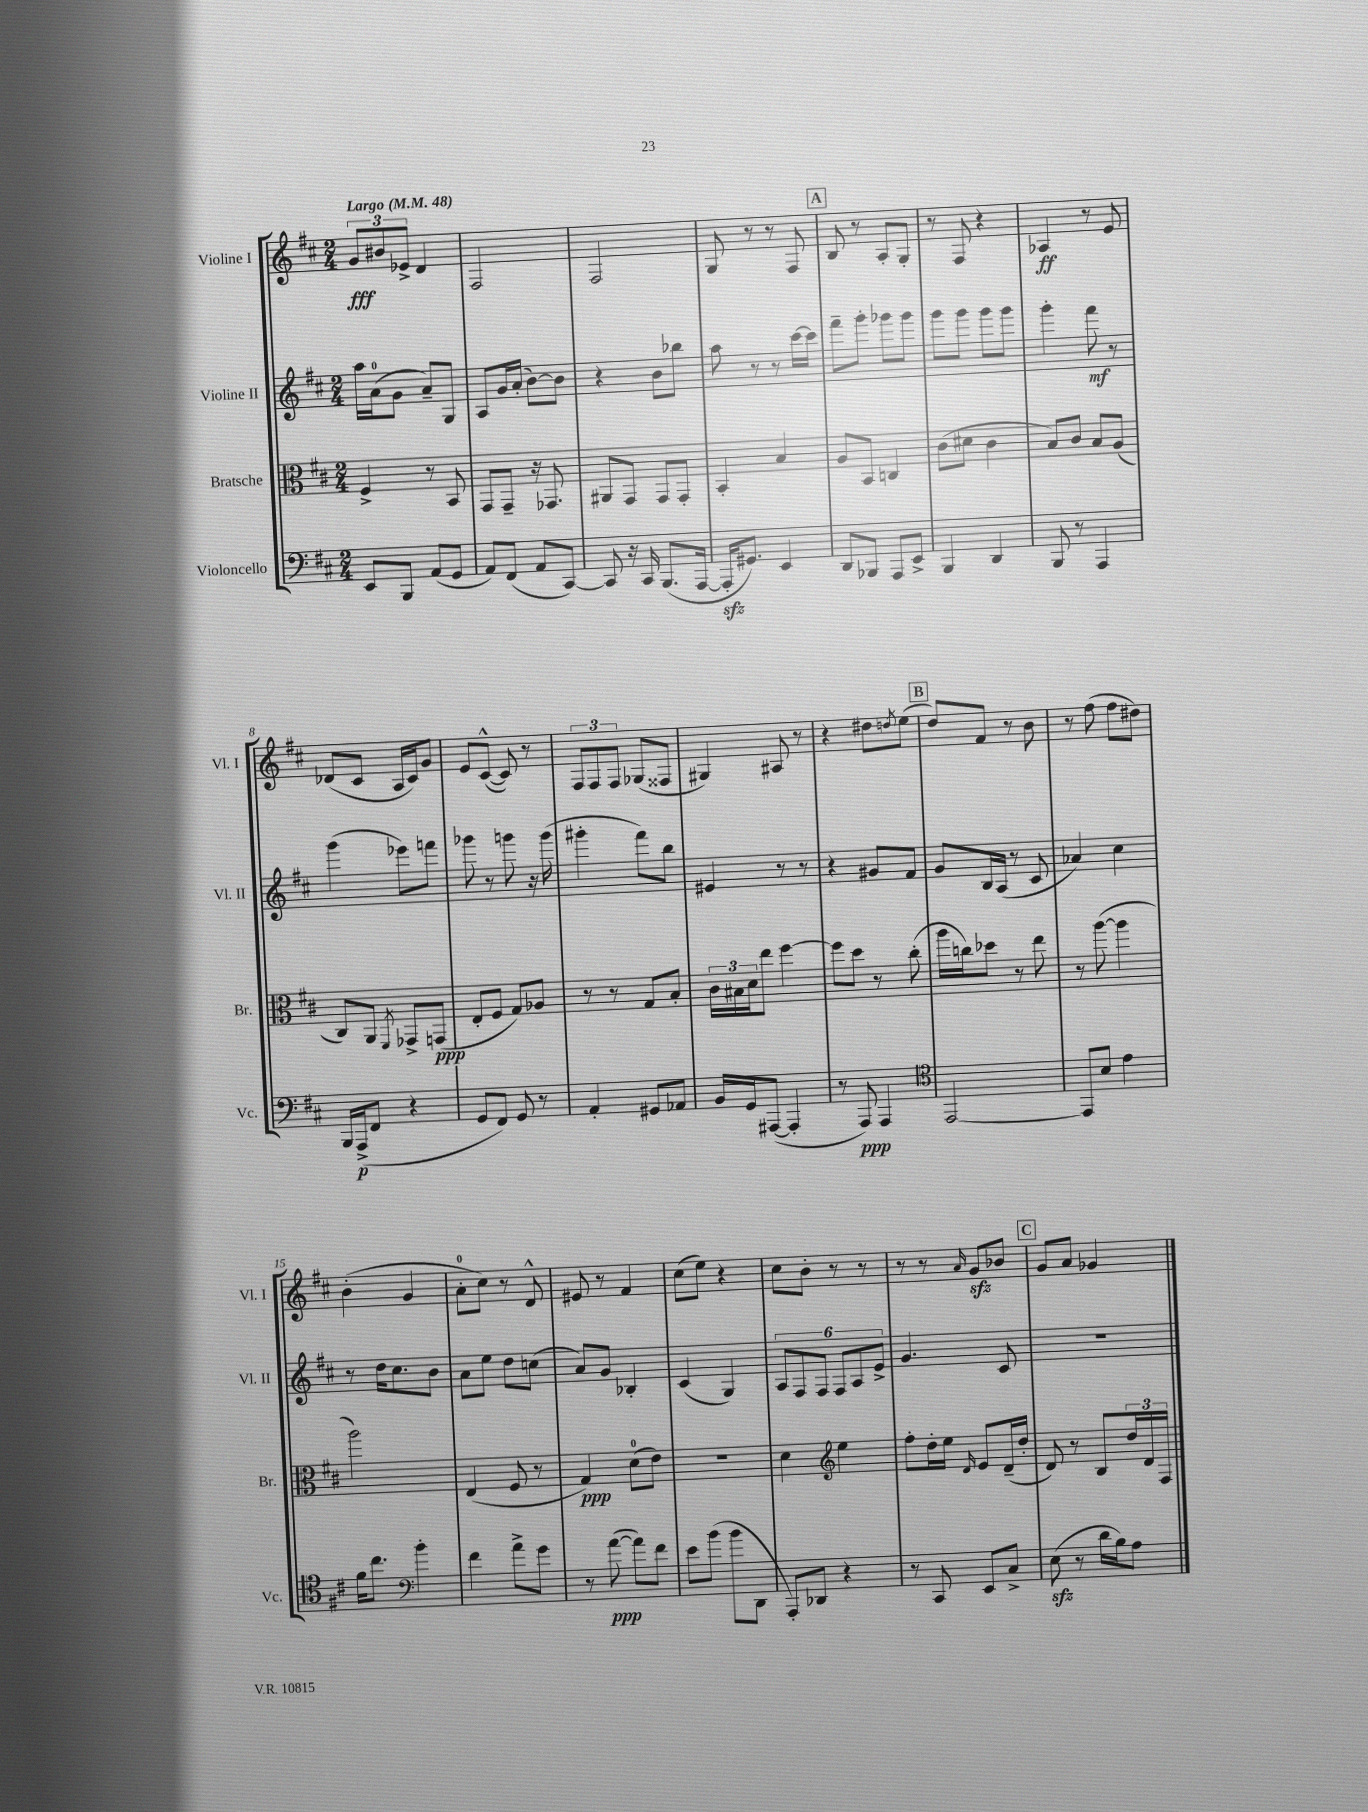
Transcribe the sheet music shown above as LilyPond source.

<<
\new StaffGroup <<
\new Staff = "s0" \with { instrumentName = "Violine I" shortInstrumentName = "Vl. I" } {
    \clef treble \key d \major \numericTimeSignature \time 2/4 \tempo "Largo" 4 = 48
    \tuplet 3/2 { g'8\fff bis'8 ees'8-> } d'4 |
    fis2 |
    fis2 |
    g8 r8 r8 fis8 |
    \mark \markup { \box "A" } b8 r8 a8-. g8-. |
    r8 fis8 r4 |
    aes4\ff r8 e'8 |
    des'8( cis'8 a16 cis'16) g'8 |
    e'8 cis'8~-^( cis'8) r8 |
    \tuplet 3/2 { fis8 fis8 fis8 } ges8( fisis8 |
    gis4) ais8 r8 |
    r4 dis''8 \acciaccatura { d''8 } e''8( |
    \mark \markup { \box "B" } d''8) fis'8 r8 b'8 |
    r8 fis''8( fis''8 dis''8) |
    b'4-.( g'4 |
    a'8-0-. cis''8) r8 d'8-^ |
    eis'8 r8 fis'4 |
    cis''8( e''8) r4 |
    cis''8 b'8-. r8 r8 |
    r8 r8 \grace { a'16 } g'8\sfz bes'8 |
    \mark \markup { \box "C" } g'8 a'8 ges'4 \bar "|." |
}
\new Staff = "s1" \with { instrumentName = "Violine II" shortInstrumentName = "Vl. II" } {
    \clef treble \key d \major \numericTimeSignature \time 2/4
    a''16 a'16-0( g'8 a'8--) g8 |
    a8 g'16 a'16-.( b'8~) b'8 |
    r4 b'8 bes''8 |
    a''8 r8 r8 cis'''16~ cis'''16 |
    \mark \markup { \box "A" } fis'''8-- g'''8-. ges'''8 ges'''8 |
    g'''8 g'''8 g'''8 g'''8 |
    g'''4-. fis'''8\mf r8 |
    g'''4( ees'''8) f'''8 |
    ges'''8 r8 g'''8 r16 g'''16( |
    gis'''4-. fis'''8) b''8 |
    eis'4 r8 r8 |
    r4 gis'8 fis'8 |
    \mark \markup { \box "B" } g'8 b16 a16( r8 cis'8 |
    aes'4) cis''4 |
    r8 d''16 cis''8. b'8 |
    a'8 e''8 d''8 c''8( |
    a'8) g'8 bes4-. |
    cis'4( g4) |
    \tuplet 6/4 { a8 fis8 fis8 fis8 a8 e'8-> } |
    g'4. cis'8 |
    \mark \markup { \box "C" } r2 \bar "|." |
}
\new Staff = "s2" \with { instrumentName = "Bratsche" shortInstrumentName = "Br." } {
    \clef alto \key d \major \numericTimeSignature \time 2/4
    fis4-> r8 b,8 |
    g,8 g,8-- r16 ges,8. |
    ais,8 g,8 g,8 g,8-. |
    b,4-. b4 |
    \mark \markup { \box "A" } a8 b,8 c4 |
    cis'8( dis'8 cis'4 |
    b8) cis'8 b8 a8( |
    cis8) a,8 \acciaccatura { fis,8 } ges,8-> g,8\ppp( |
    e8-. fis8 g8) aes8 |
    r8 r8 g8 b8-. |
    \tuplet 3/2 { cis'16 bis16 d'16 } e''8 fis''4~ |
    fis''8 d''8 r8 cis''8-.( |
    \mark \markup { \box "B" } a''16 c''16) des''8 r8 e''8 |
    r8 a''8~( a''4 |
    a''2) |
    e4( fis8 r8 |
    g4\ppp) d'8-0( e'8) |
    r2 |
    d'4 \clef treble e''4 |
    fis''8-. d''16-. e''16 \grace { d'16 } e'8 d'16--( d''16-. |
    \mark \markup { \box "C" } d'8) r8 b8 \tuplet 3/2 { d''16 d'16 fis16 } \bar "|." |
}
\new Staff = "s3" \with { instrumentName = "Violoncello" shortInstrumentName = "Vc." } {
    \clef bass \key d \major \numericTimeSignature \time 2/4
    e,8 b,,8 a,8( g,8 |
    a,8) fis,8( a,8 cis,8~) |
    cis,8 r16 cis,16 b,,8.( a,,16~ |
    a,,16-.\sfz gis,8.) e,4 |
    \mark \markup { \box "A" } d,8 bes,,8 a,,8 e,8-> |
    b,,4 d,4 |
    b,,8 r8 a,,4 |
    b,,16 a,,16->\p( fis,8 r4 |
    g,8 fis,8) g,8 r8 |
    a,4-. gis,8 aes,8 |
    b,16 g,16 ais,,8~( ais,,4-. |
    r8 a,,8\ppp) a,,4 |
    \mark \markup { \box "B" } \clef tenor e,2~ |
    e,8 b8 e'4 |
    fis'16 cis''8. \clef bass b'4-. |
    fis'4 a'8-> g'8 |
    r8 a'8~\ppp( a'8) fis'8 |
    e'8 b'8( b'8 d,8 |
    a,,8-.) des,8 r4 |
    r8 cis,8 e,8 cis8-> |
    \mark \markup { \box "C" } e8\sfz( r8 d'16 b16) a8 \bar "|." |
}
>>
>>
